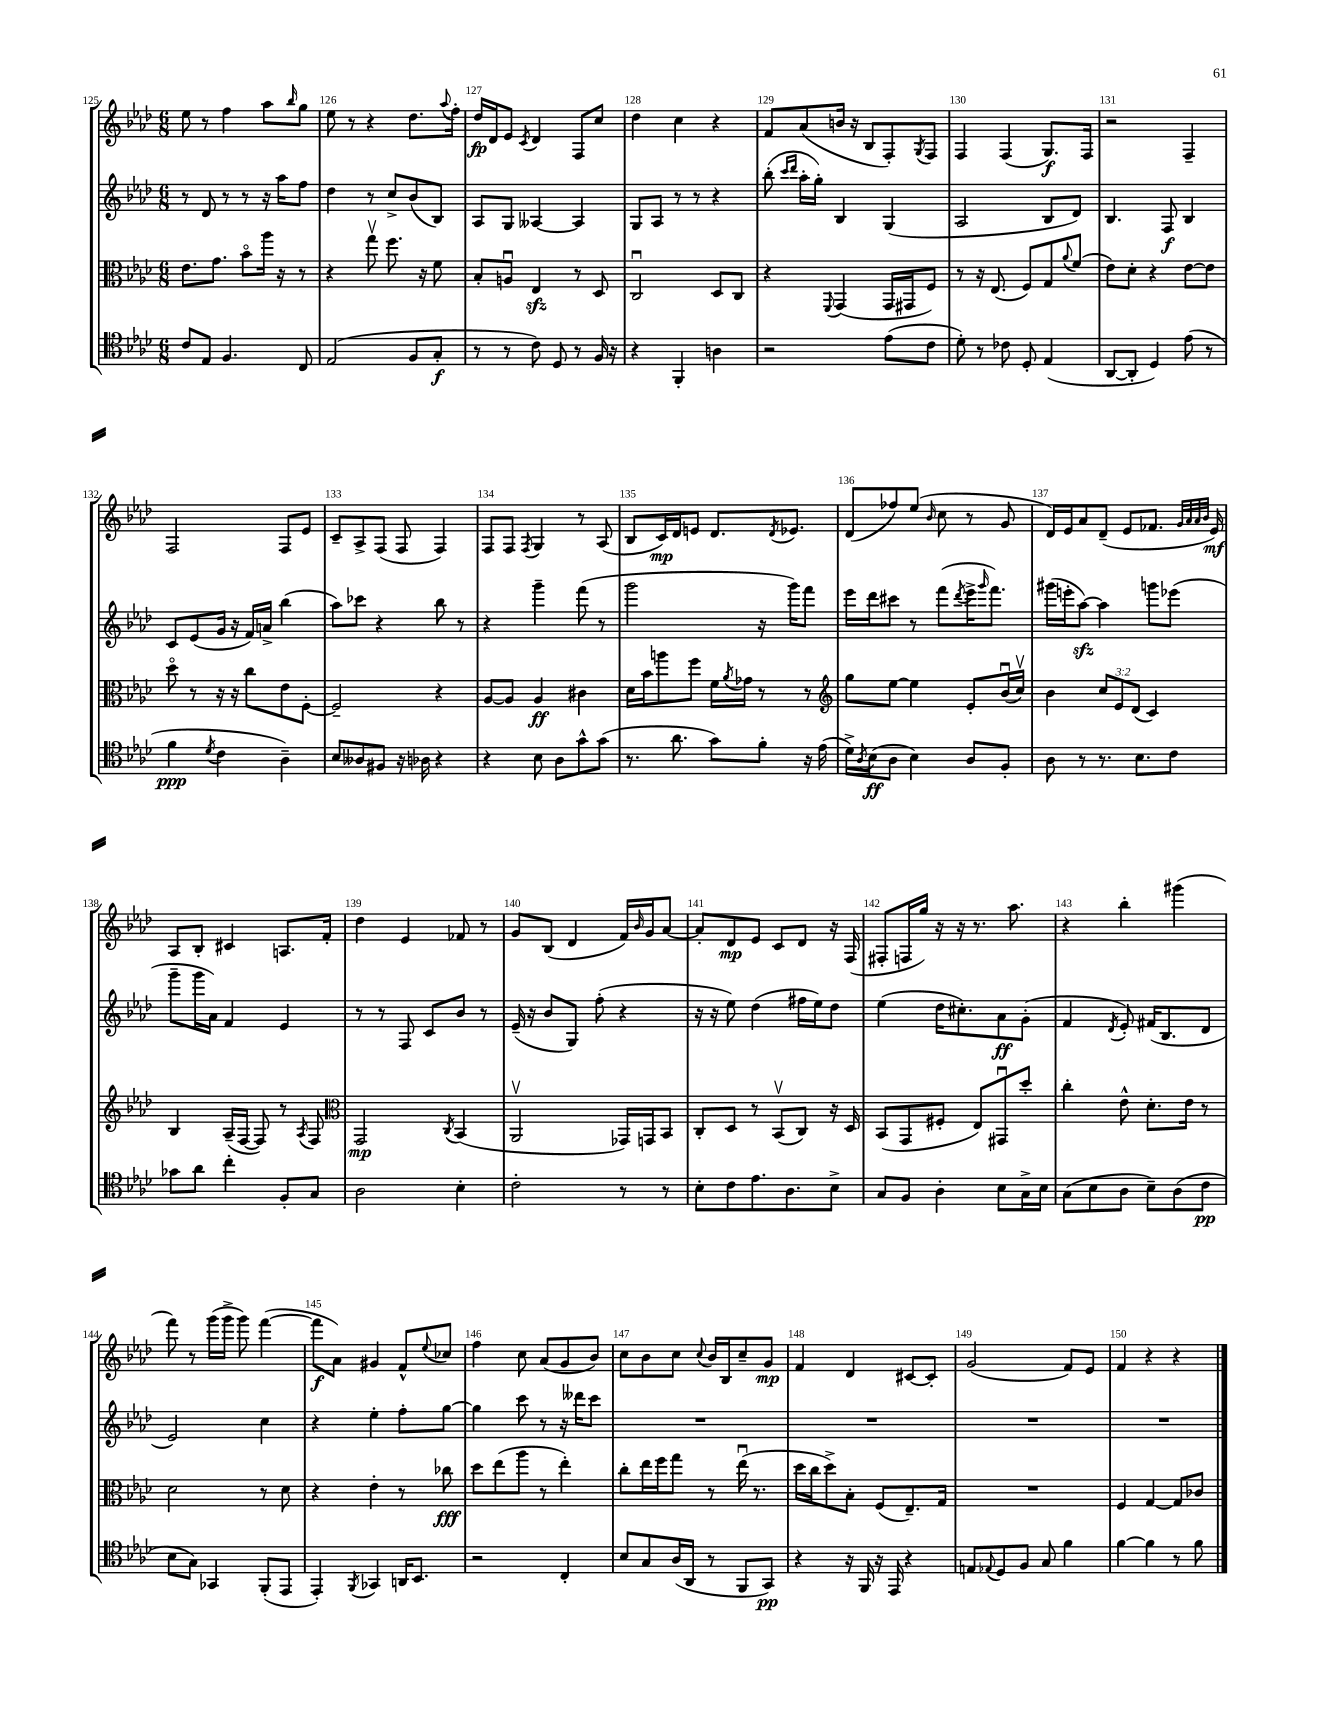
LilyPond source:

<<
\new StaffGroup <<
\new Staff = "s0" {
    \clef treble \key aes \major \numericTimeSignature \time 6/8
    ees''8 r8 f''4 aes''8 \grace { bes''16 } g''8 |
    ees''8 r8 r4 des''8. \appoggiatura { aes''8 } f''16-. |
    des''16\fp des'16 ees'8 \acciaccatura { c'8 } des'4 f8 c''8 |
    des''4 c''4 r4 |
    f'8 aes'8( b'16 r16 bes8 f8-.) \acciaccatura { g8 } f8 |
    f4 f4( g8.\f) f16 |
    r2 f4-- |
    f2 f8 ees'8 |
    c'8-- aes8-> f8( f8 f4) |
    f8 f8 \acciaccatura { f8 } g4 r8 aes8( |
    bes8 c'16\mp) des'16 e'8 des'8. \acciaccatura { des'8 } ees'8. |
    des'8( fes''8) ees''8( \grace { bes'16 } c''8 r8 g'8 |
    des'16) ees'16 aes'8 des'8--( ees'8 fes'8. \grace { g'32 aes'32 aes'32 bes'32 } ees'16\mf) |
    aes8 bes8-. cis'4 a8. f'16-. |
    des''4 ees'4 fes'8 r8 |
    g'8 bes8( des'4 f'16) \grace { bes'16 } g'16 aes'8~ |
    aes'8-. des'8\mp ees'8 c'8 des'8 r16 f16( |
    fis8-. f16 g''16) r16 r16 r8. aes''8. |
    r4 bes''4-. gis'''4( |
    f'''8) r8 g'''16( g'''16-> g'''8) f'''4~( |
    f'''8\f aes'8) gis'4 f'8-^ \appoggiatura { ees''8 } ces''8 |
    f''4 c''8 aes'8( g'8 bes'8) |
    c''8 bes'8 c''8 \appoggiatura { c''8 } bes'16 bes16 c''8-- g'8\mp |
    f'4 des'4 cis'8~ cis'8-. |
    g'2( f'8) ees'8 |
    f'4 r4 r4 \bar "|." |
}
\new Staff = "s1" {
    \clef treble \key aes \major \numericTimeSignature \time 6/8
    r8 des'8 r8 r8 r16 aes''16 f''8 |
    des''4 r8 c''8-> bes'8( bes8) |
    aes8 g8 aeses4~ aeses4 |
    g8 aes8 r8 r8 r4 |
    bes''8-.( \grace { c'''16 des'''16 } aes''16-. g''16-.) bes4 g4( |
    aes2 bes8 des'8) |
    bes4. f8\f bes4 |
    c'8 ees'8( g'16 r16 f'16) a'16-> bes''4( |
    aes''8) ces'''8 r4 bes''8 r8 |
    r4 g'''4-- f'''8( r8 |
    g'''2 r16 g'''16) f'''8 |
    ees'''16 des'''16 cis'''8 r8 f'''8( \acciaccatura { des'''8 } ees'''16-> \grace { g'''16 } f'''8.) |
    gis'''16( e'''16-. aes''8~\sfz) aes''4 g'''8 ees'''8( |
    g'''8-- g'''16 aes'16) f'4 ees'4 |
    r8 r8 f8 c'8 bes'8 r8 |
    ees'16--( r16 bes'8 g8) f''8-.( r4 |
    r16 r16 ees''8) des''4( fis''16 ees''16) des''8 |
    ees''4( des''16 cis''8.-.) aes'8\ff g'8-.( |
    f'4 \acciaccatura { des'8 } ees'8-.) fis'16( bes8. des'8 |
    ees'2) c''4 |
    r4 ees''4-. f''8-. g''8~ |
    g''4 c'''8 r8 r16 deses'''16 c'''8 |
    R2. |
    R2. |
    R2. |
    R2. \bar "|." |
}
\new Staff = "s2" {
    \clef alto \key aes \major \numericTimeSignature \time 6/8 \override Staff.TupletNumber.text = #tuplet-number::calc-fraction-text
    ees'8. g'8. bes'8\flageolet aes''16 r16 r8 |
    r4 g''8\upbow f''8. r16 f'8 |
    bes8-. a8\downbow ees4\sfz r8 des8 |
    c2\downbow des8 c8 |
    r4 \appoggiatura { f,8 } g,4( g,16 gis,16 f8) |
    r8 r16 ees8.( f8) g8 \appoggiatura { aes'8 } f'8( |
    ees'8) des'8-. r4 ees'8~ ees'8 |
    des''8\flageolet r8 r16 r16 c''8 ees'8 f8~-. |
    f2-- r4 |
    aes8~ aes8 aes4\ff cis'4 |
    des'16 bes'16 a''8 f''8 f'16 \acciaccatura { aes'8 } ges'16 r8 r8 |
    \clef treble g''8 ees''8~ ees''4 ees'8-. bes'16\downbow( c''16\upbow) |
    bes'4 \tuplet 3/2 { c''8 ees'8 des'8( } c'4) |
    bes4 aes16--( f16~ f8) r8 \acciaccatura { aes8 } f8 |
    \clef alto g,2\mp \acciaccatura { c8 } bes,4( |
    aes,2\upbow ges,16) g,16 bes,8 |
    c8-. des8 r8 bes,8\upbow( c8) r16 des16 |
    bes,8( g,8 fis8-. ees8) gis,8\downbow des''8-. |
    c''4-. ees'8-^ des'8.-. ees'16 r8 |
    des'2 r8 des'8 |
    r4 ees'4-. r8 ces''8\fff |
    des''8 ees''8( aes''8 r8 ees''4-.) |
    c''8-. ees''16 f''16 g''8 r8 ees''16\downbow( r8. |
    des''16 c''16 des''8->) bes8-. f8( ees8.--) g16 |
    R2. |
    f4 g4~ g8 ces'8 \bar "|." |
}
\new Staff = "s3" {
    \clef tenor \key aes \major \numericTimeSignature \time 6/8
    c'8 ees8 f4. c8 |
    ees2( f8 g8-.\f |
    r8 r8 c'8) des8 r8 f16 r16 |
    r4 f,4-. a4 |
    r2 ees'8( c'8 |
    des'8-.) r8 ces'8 des8-. ees4( |
    aes,8~ aes,8-. des4) ees'8( r8 |
    f'4\ppp \acciaccatura { des'8 } c'4 aes4--) |
    bes8 aeses8 fis8 r16 aes16 r4 |
    r4 bes8 aes8 g'8-^ g'8( |
    r8. aes'8. g'8) f'8-. r16 ees'16( |
    des'16->) \acciaccatura { aes8 } bes16\ff( aes8 bes4) aes8 f8-. |
    aes8 r8 r8. bes8. c'8 |
    ges'8 aes'8 c''4-. f8-. g8 |
    aes2 bes4-. |
    c'2-. r8 r8 |
    bes8-. c'8 ees'8. aes8. bes8-> |
    g8 f8 aes4-. bes8 g16-> bes16 |
    g8( bes8 aes8 bes8--) aes8( c'8\pp |
    bes8 g8) ges,4 f,8-.( ees,8 |
    ees,4-.) \acciaccatura { f,8 } ges,4 a,16 bes,8. |
    r2 c4-. |
    bes8 g8 aes16( aes,16 r8 f,8 g,8\pp) |
    r4 r16 f,16 r16 ees,16 r4 |
    e8 \appoggiatura { ees8 } des8 f8 g8 f'4 |
    f'4~ f'4 r8 f'8 \bar "|." |
}
>>
>>
\layout { \context { \Score currentBarNumber = #125 \override BarNumber.break-visibility = ##(#f #t #t) barNumberVisibility = #all-bar-numbers-visible } }
